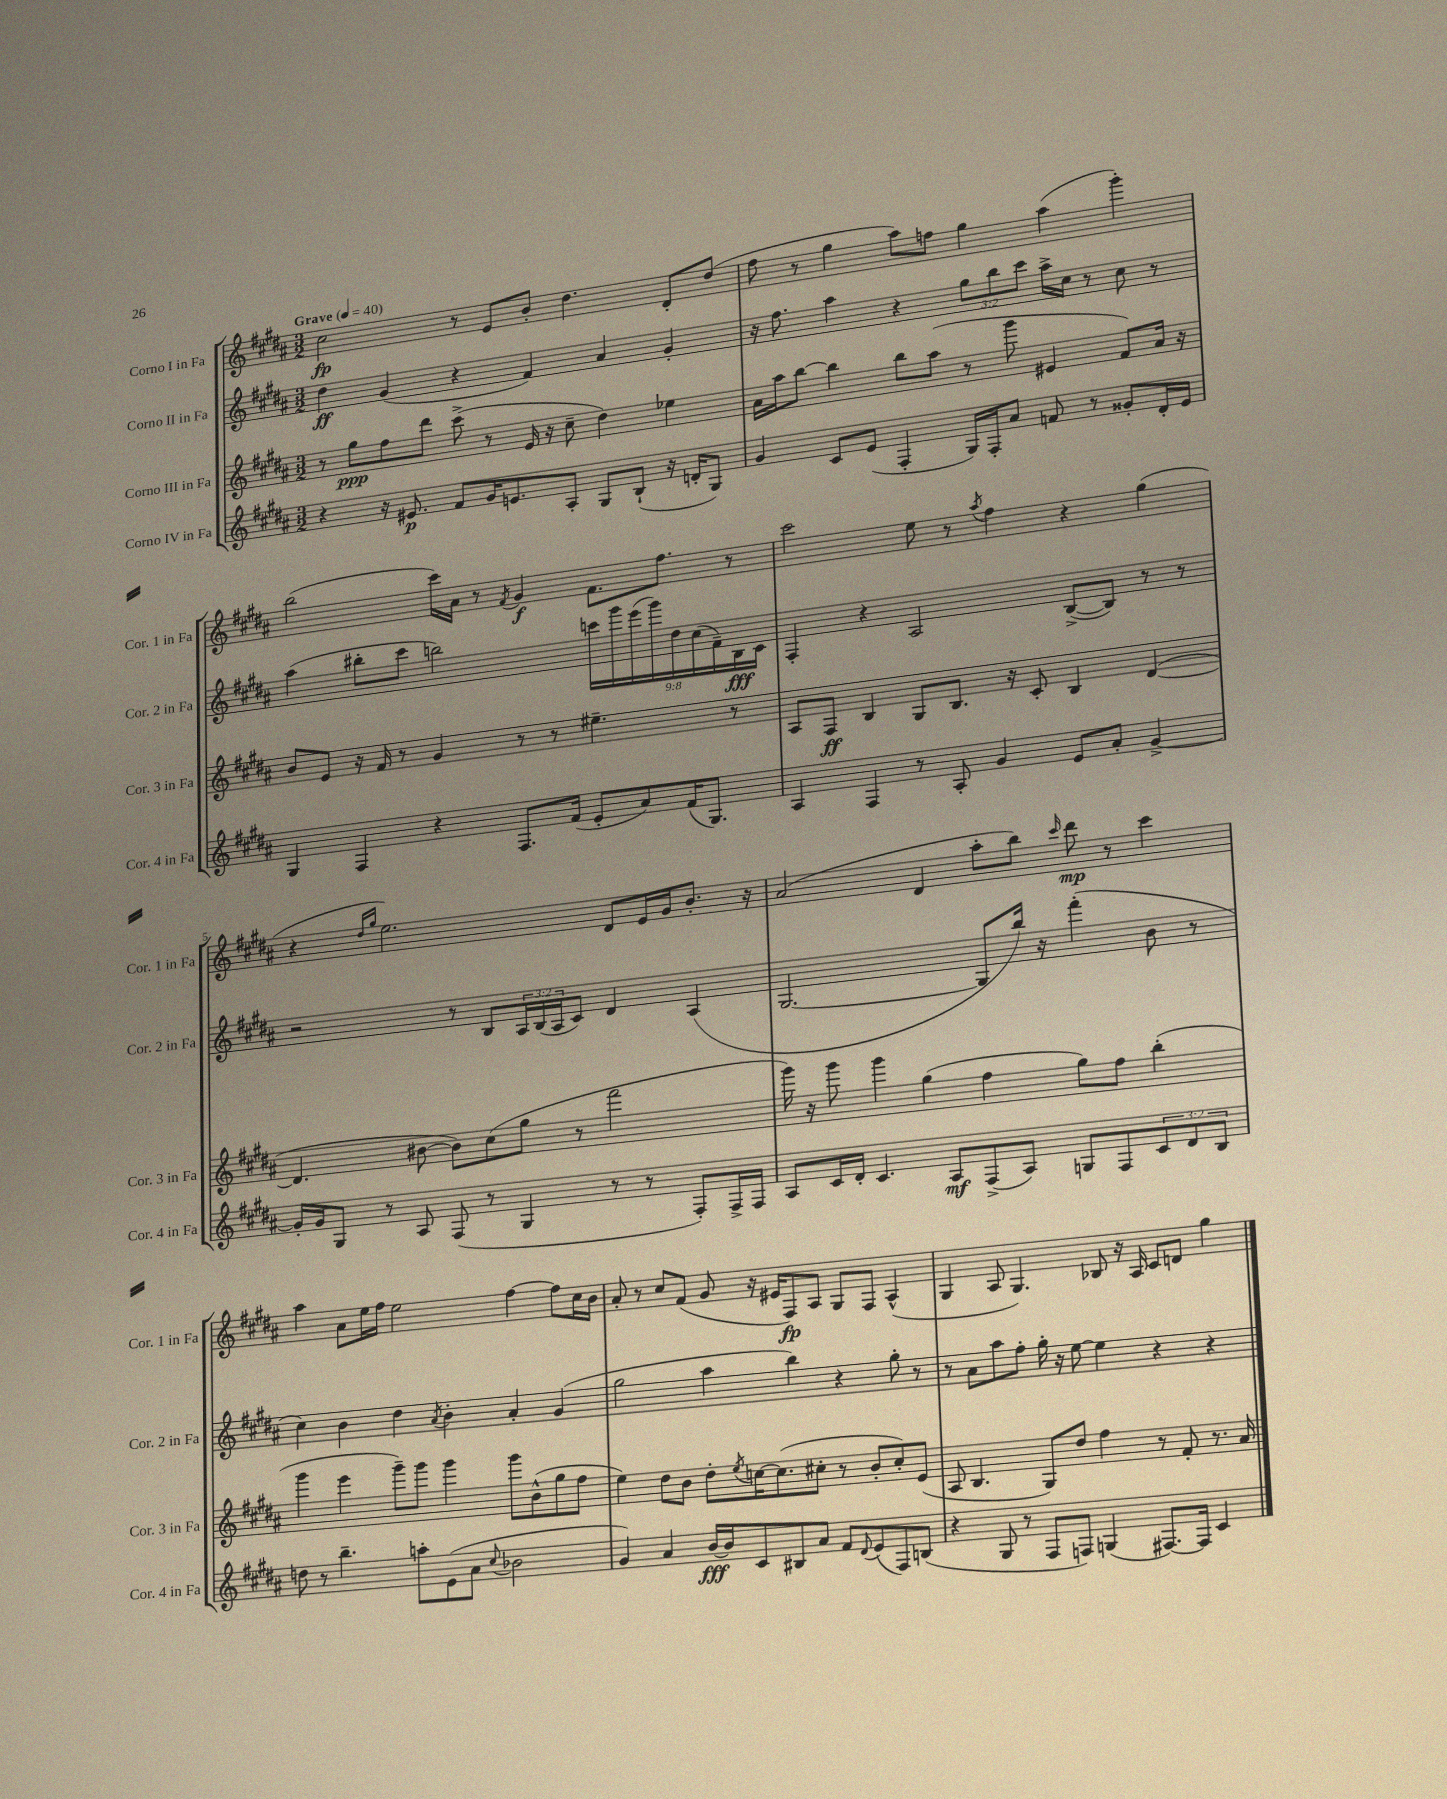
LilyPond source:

<<
\new StaffGroup <<
\new Staff = "s0" \with { instrumentName = "Corno I in Fa" shortInstrumentName = "Cor. 1 in Fa" } {
    \clef treble \key b \major \numericTimeSignature \time 3/2 \tempo "Grave" 4 = 40
    cis''2\fp r8 e'8 b'8-. dis''4. dis'8-. dis''8( |
    fis''8 r8 gis''4 ais''8) f''8 gis''4 ais''4( gis'''4-.) |
    b''2( cis'''16) ais'16 r8 \acciaccatura { fis'8 } gis'4\f fis'8. fis''8. r8 |
    cis'''2 e''8 r8 \acciaccatura { ais''8 } fis''4 r4 gis''4( |
    r4 \grace { dis''16 gis''16 } e''2.) dis'8 e'16 gis'16 b'8.-. r16 |
    ais'2( dis'4 ais''8-. b''8) \grace { cis'''16 } dis'''8\mp r8 cis'''4 |
    ais''4 ais'8 e''16 fis''16 e''2 fis''4~ fis''8 cis''16 b'16 |
    ais'8-. r8 cis''8 fis'8( gis'8 r16 eis'16 fis8\fp) ais8 gis8 fis8 ais4-^( |
    gis4 ais8 gis4.) bes8 r16 ais16 cis'8 d'8 gis''4 \bar "|." |
}
\new Staff = "s1" \with { instrumentName = "Corno II in Fa" shortInstrumentName = "Cor. 2 in Fa" } {
    \clef treble \key b \major \numericTimeSignature \time 3/2 \override Staff.TupletNumber.text = #tuplet-number::calc-fraction-text
    dis''4\ff gis'4( r4 fis'4) ais'4 gis'4-. |
    r16 fis''8. ais''4 r4 \tuplet 3/2 { gis''8 b''8 cis'''8 } ais''16-> cis''16 r8 cis''8 r8 |
    ais''4( bis''8-. cis'''8 b''2) \tuplet 9/8 { c'''16 gis'''16 e'''16( gis'''16) dis''16 cis''16( fis'16--) b16\fff cis'16 } |
    fis4-. r4 ais2 b8~->( b8) r8 r8 |
    r2 r8 b8 \tuplet 3/2 { ais16 b16( ais16 } cis'8) dis'4 ais4( |
    gis2.~ gis8 b''16) r16 fis'''4-.( b'8 r8 |
    cis''4) b'4 dis''4 \acciaccatura { ais'8 } b'4-. ais'4-. gis'4( |
    gis''2 ais''4 b''4) r4 gis''8-. r8 |
    r8 ais'8 ais''8 fis''8-. gis''16-. r16 e''8~ e''4 r4 r4 \bar "|." |
}
\new Staff = "s2" \with { instrumentName = "Corno III in Fa" shortInstrumentName = "Cor. 3 in Fa" } {
    \clef treble \key b \major \numericTimeSignature \time 3/2
    r8 gis''8\ppp fis''8 dis'''8 cis'''8->( r8 e'16 r16 cis''8-- dis''4) ees''4 |
    ais'16 ais''16 b''8~ b''4 b''8 ais''8( r8 gis'''8 eis'4 fis'8) ais'16 r16 |
    b'8 e'8 r16 fis'16 r8 gis'4 r8 r8 eis''4.-- r8 |
    ais8 fis8\ff b4 gis8 b8. r16 cis'8-. b4 dis'4~( |
    dis'4. bis'8~ bis'8) cis''8( gis''8 r8 fis'''2 |
    gis'''16) r16 gis'''8 gis'''4 gis''4( fis''4 gis''8) fis''8 b''4-.( |
    gis'''4 e'''4 gis'''8--) gis'''8 gis'''4 gis'''8 b'8-^( gis''8 fis''8 |
    e''4) dis''8 b'8 dis''8-. \acciaccatura { e''8 } c''16~ c''8.( cis''8-. r8 b'8-. cis''8-.) e'8( |
    ais8 b4. gis8) dis''8 fis''4 r8 fis'8-. r8. ais'16 \bar "|." |
}
\new Staff = "s3" \with { instrumentName = "Corno IV in Fa" shortInstrumentName = "Cor. 4 in Fa" } {
    \clef treble \key b \major \numericTimeSignature \time 3/2 \override Staff.TupletNumber.text = #tuplet-number::calc-fraction-text
    r4 r16 eis'8.\p fis'8 gis'16 e'8. ais8-. gis8 b8-!( r16 d'16-. gis8) |
    gis'4 cis'8 e'8( fis4-. gis16) fis16-. ais'8 f'8 r8 gisis'8-. dis'16-. e'16 |
    gis4 fis4 r4 fis8. fis'16( e'8-. ais'8) fis'16( gis8.) |
    ais4 fis4 r8 ais8-. gis'4 e'8 ais'8-. gis'4~-> |
    gis'16-. gis'16 gis8 r8 ais8 fis8( r8 gis4 r8 r8 fis8-.) fis16-> fis16 |
    ais8 cis'16 dis'16-. cis'4. ais8\mf fis8->( ais8) g8 fis8 \tuplet 3/2 { cis'8 dis'8 b8 } |
    d''8 r8 b''4.-- a''8-. e'8( ais'8 \appoggiatura { cis''8 } bes'2 |
    gis'4) ais'4 b'16~\fff b'16 cis'8 bis8 ais'8 fis'8 \appoggiatura { dis'8 } e'8( fis8) b8( |
    r4 gis8 r8 fis8 f8) g4( fis8.~) fis16 cis'4 \bar "|." |
}
>>
>>
\layout { \context { \Score \override BarNumber.break-visibility = ##(#f #t #t) barNumberVisibility = #(every-nth-bar-number-visible 5) } }
